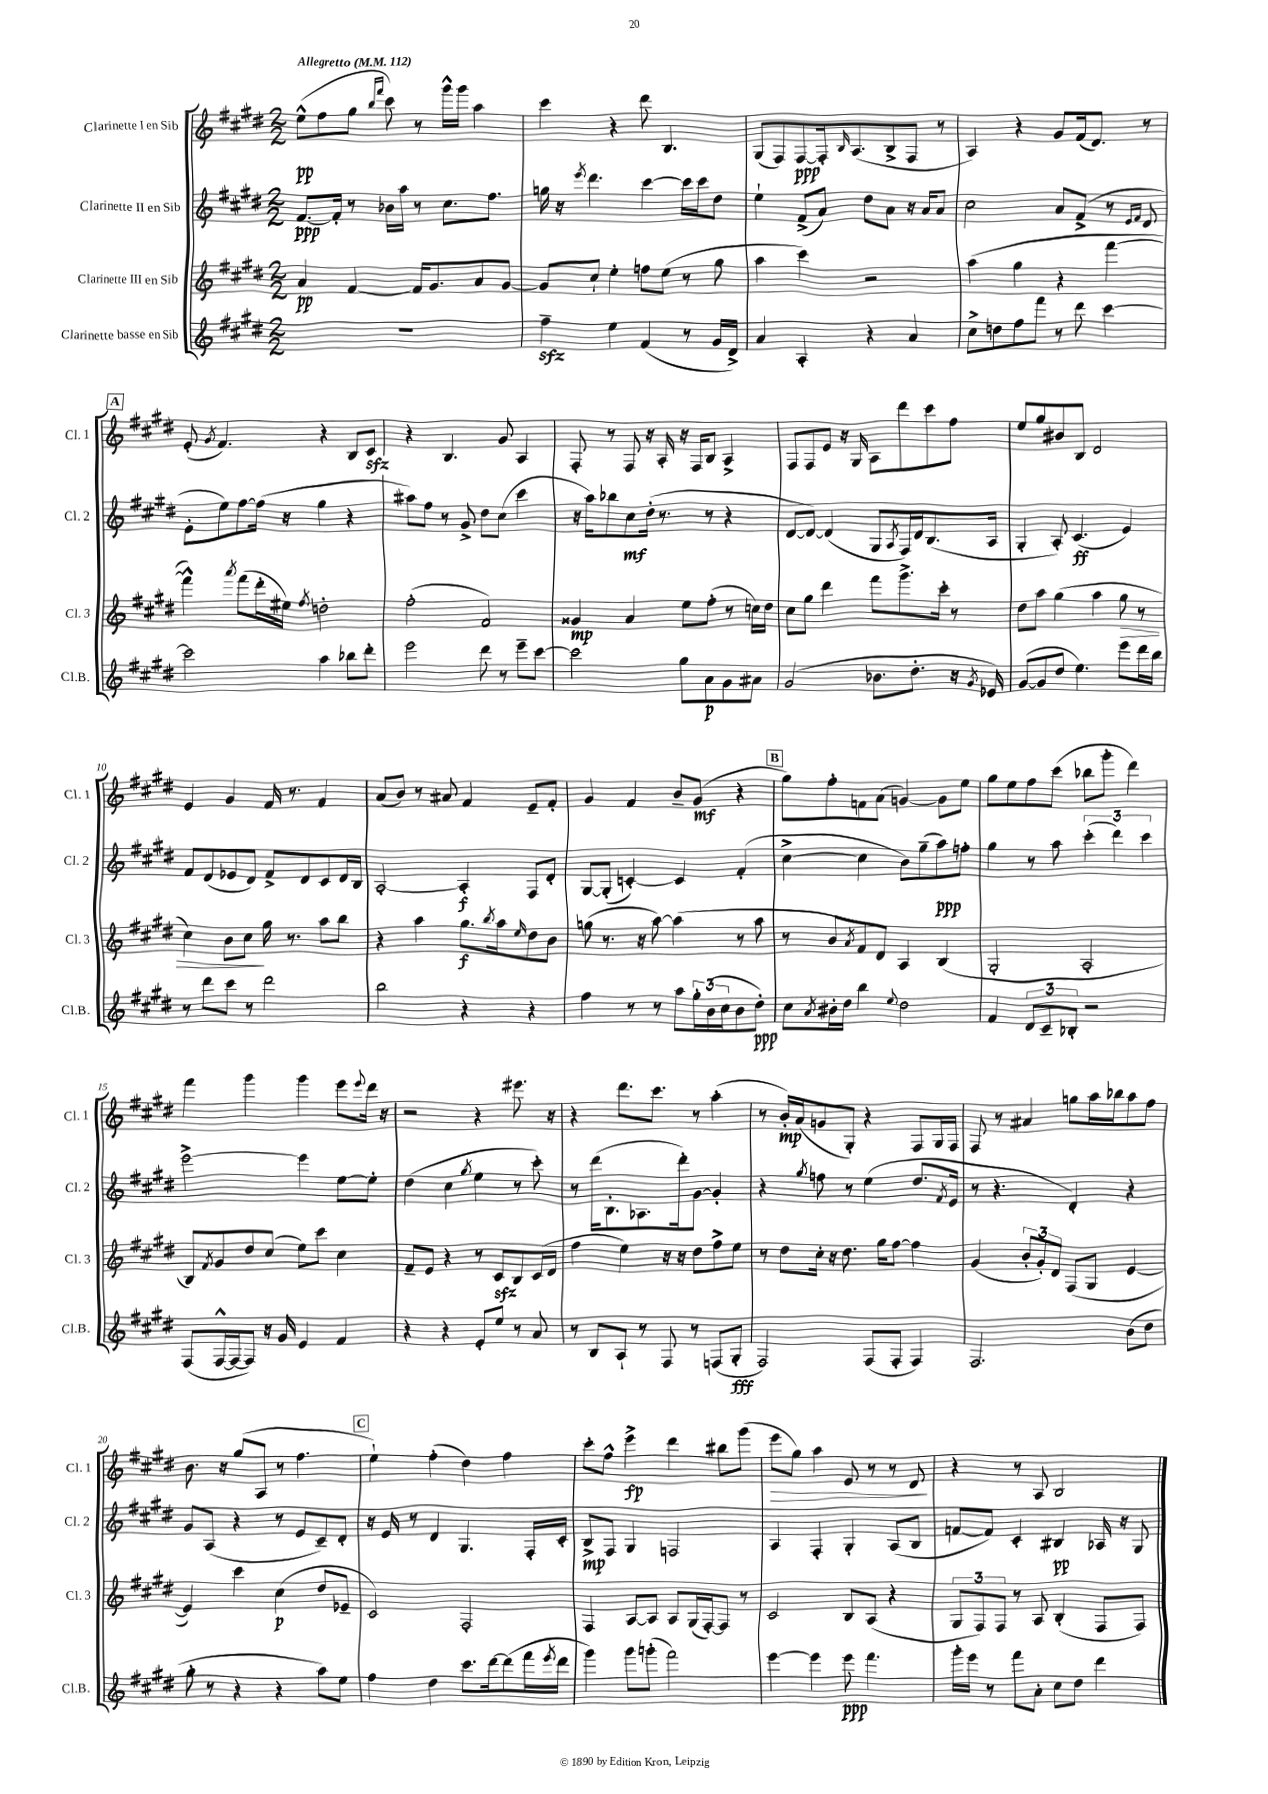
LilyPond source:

<<
\new StaffGroup <<
\new Staff = "s0" \with { instrumentName = "Clarinette I en Sib" shortInstrumentName = "Cl. 1" } {
    \clef treble \key e \major \numericTimeSignature \time 2/2 \tempo "Allegretto" 4 = 112
    e''8-^\pp( fis''8 gis''8 \grace { b''16 fis'''16 } cis'''8) r8 gis'''16-^ gis'''16 a''4 |
    cis'''4 r4 dis'''8 b4. |
    gis8( fis8) fis8~\ppp fis16-. \grace { b16 } a8.( b8-> fis8 r8 |
    a4) r4 gis'8 fis'16( dis'8.) r8 |
    \mark \markup { \box "A" } e'8-.( \acciaccatura { gis'8 } fis'4.) r4 b8 cis'8\sfz |
    r4 b4. gis'8 a4 |
    fis8-. r8 fis8 r16 a16-. r16 fis16 b8 a4-> |
    fis8 fis8 e'8 r16 gis16 a8 dis'''8 cis'''8 fis''8 |
    e''8 gis''8 bis'8 b8 dis'2 |
    e'4 gis'4 fis'16 r8. fis'4 |
    a'8( b'8) r8 ais'8 fis'4 e'8-- fis'8-. |
    gis'4 fis'4 b'8-- gis'8\mf( r4 |
    \mark \markup { \box "B" } gis''8) fis''8-. f'8 a'8( g'4~) g'8 e''8 |
    gis''8 e''8 fis''8 cis'''8( bes''8 gis'''8-. dis'''4) |
    fis'''4 gis'''4 gis'''4 e'''8 \appoggiatura { e'''8 } dis'''16 r16 |
    r2 r4 eis'''8. r16 |
    r4 dis'''8. cis'''8. r8 a''4-.( |
    r8 b'16-.\mp) a'16( g'8 gis8-.) r4 fis8 gis16 fis16 |
    fis8 r8 ais'4 g''8 a''16 bes''16 a''8 fis''8 |
    b'8. r16 gis''8( a8 r8 fis''4. |
    \mark \markup { \box "C" } e''4-!) fis''4-.( dis''4) fis''4 |
    cis'''8-. fis''8-^ e'''4->\fp dis'''4 bis''8 gis'''8( |
    e'''8\> gis''8) a''4 e'8 r8 r8 dis'8\! |
    r4 r8 a8 b2 \bar "|." |
}
\new Staff = "s1" \with { instrumentName = "Clarinette II en Sib" shortInstrumentName = "Cl. 2" } {
    \clef treble \key e \major \numericTimeSignature \time 2/2
    fis'8.~\ppp fis'16-. r8 bes'16 a''16 r8 cis''8. fis''8. |
    g''16 r16 \acciaccatura { e'''8 } dis'''4. cis'''4~ cis'''16 cis'''16 dis''8 |
    e''4-! fis'8->( a'8) dis''8 a'8 r16 a'16 a'8 |
    cis''2 a'8 fis'8->( r8 \grace { e'16 fis'16 } dis'8 |
    \mark \markup { \box "A" } e'8-. e''8) fis''8~ fis''16( r16 gis''4 r4 |
    ais''8) fis''8 r8 gis'8-> dis''8 cis''8( cis'''4 |
    r16 a''16) bes''8 cis''8\mf dis''16-.( r8. r8 r4 |
    dis'8~ dis'8~) dis'4( gis8 \acciaccatura { a8 } fis16) dis'16 b8.( a16 |
    gis4-. a8-.) cis'4.\ff( e'4) |
    fis'8 dis'8( ees'8 dis'8) fis'8-> dis'8 cis'8 dis'16 b16 |
    a2~-. a4-.\f fis8 dis'8-. |
    gis8~ gis8-.( c'4~-.) c'4 fis'4-.( |
    \mark \markup { \box "B" } cis''4~-> cis''4 b'8) gis''8--( a''8\ppp) f''8-. |
    gis''4 r8 a''8 \tuplet 3/2 { cis'''4-.( dis'''4) cis'''4 } |
    e'''2~-> e'''4 e''8~ e''8-. |
    dis''4( cis''4 \acciaccatura { gis''8 } e''4 r8 cis'''8-.) |
    r8 dis'''16( b8.-. aes8. dis'''16-.) gis'8~ gis'4-. |
    r4 \acciaccatura { gis''8 } f''8 r8 e''4( dis''8. \acciaccatura { fis'8 } e'16 |
    r8 r4. dis'4-.) r4 |
    gis'8 a8( r4 r8 e'8 cis'8--) dis'8-. |
    \mark \markup { \box "C" } r16 e'16 r8 dis'4 gis4. fis16-. cis'16-. |
    b8->\mp fis8 gis4 f2 |
    a4 fis4-. gis4-. a8( b8 |
    f'8~ f'8) cis'4-. bis4\pp aes16 r16 gis8 \bar "|." |
}
\new Staff = "s2" \with { instrumentName = "Clarinette III en Sib" shortInstrumentName = "Cl. 3" } {
    \clef treble \key e \major \numericTimeSignature \time 2/2
    a'4\pp fis'4~ fis'16 gis'8. a'8 gis'8~ |
    gis'8 cis''8-! e''4-. f''8 e''8( r8 gis''8 |
    a''4 cis'''4) r2 |
    a''4( gis''4 r4 fis'''4~ |
    \mark \markup { \box "A" } fis'''4-^) \acciaccatura { a'''8 } fis'''8( dis'''16-. eis''16) \acciaccatura { fis''8 } d''2-. |
    fis''2-.( fis'2) |
    gisis'4\mp a'4 e''8 fis''8-.( r8 c''16) dis''16 |
    cis''8 gis''8 dis'''4 fis'''8 gis'''8.-> cis'''16-. r8 |
    dis''8 a''8 gis''4( a''4 gis''8\> r8 |
    cis''4) b'8 cis''8\! gis''16 r8. a''8 b''8 |
    r4 a''4 gis''8.\f \acciaccatura { b''8 } a''16 \grace { e''16 } dis''8 b'8 |
    g''8( r8. r16 a''8~) a''4( r8 a''8 |
    \mark \markup { \box "B" } r8 b'8 \acciaccatura { a'8 } fis'8) dis'8 a4 b4( |
    gis2-. a2-. |
    b8) \acciaccatura { fis'8 } gis'8 dis''8 cis''8( e''8) cis'''8 cis''4 |
    fis'8-- e'8 r4 r8 cis'8\sfz b8 cis'16( dis'16 |
    fis''4 e''4) r16 r16 dis''8 fis''8-> e''8 |
    r8 dis''8 cis''16-. r16 dis''8. gis''16 fis''8~ fis''4 |
    gis'4( \tuplet 3/2 { b'8-. gis'8-.) dis'8 } fis8( gis8 e'4~ |
    e'4) cis'''4 cis''4\p( dis''8 ees'8-- |
    \mark \markup { \box "C" } cis'2) fis2-. |
    fis4 a8~ a8 a8 gis16( fis16~-.) fis8 r8 |
    cis'2 b8 a8( r4 |
    \tuplet 3/2 { gis8 fis8) fis8 } r8 a8 b4-.( fis8 fis8) \bar "|." |
}
\new Staff = "s3" \with { instrumentName = "Clarinette basse en Sib" shortInstrumentName = "Cl.B." } {
    \clef treble \key e \major \numericTimeSignature \time 2/2
    R1 |
    fis''4--\sfz e''4 fis'4( r8 gis'16 dis'16->) |
    a'4 a4-. r4 a'4 |
    cis''8-> d''8 fis''8 fis'''8 r8 dis'''8 cis'''4~ |
    \mark \markup { \box "A" } cis'''2 a''4 bes''8 dis'''8-. |
    e'''2 dis'''8 r8 e'''8-- cis'''8~ |
    cis'''2 gis''8 a'8\p gis'8 ais'8 |
    gis'2( bes'8. dis''8.-. r16 \acciaccatura { gis'8 } ees'16) |
    gis'8~( gis'8 dis''8 e''4.) e'''8 dis'''16 b''16 |
    r8 dis'''8 cis'''8 r8 dis'''2 |
    b''2 r4 r4 |
    fis''4 r8 r8 a''8 \tuplet 3/2 { gis''16-. b'16( cis''16 } b'8 dis''8-.\ppp) |
    \mark \markup { \box "B" } cis''8 \acciaccatura { a'8 } bis'16-. dis''16 b''4 \appoggiatura { e''8 } dis''2 |
    fis'4 \tuplet 3/2 { dis'8 cis'8-- bes8-. } r2 |
    fis8( fis16~-^ fis16~ fis8) r16 gis'16 e'4 fis'4 |
    r4 r4 e'8-. e''8 r8 a'8 |
    r8 b8 a8-! r8 fis8 r8 f8( gis8-.\fff |
    fis2) fis8( fis8-. fis4) |
    fis2. b'8( dis''8 |
    gis''8-. r8 r4 r4 a''8) e''8 |
    \mark \markup { \box "C" } fis''4 dis''4 cis'''8. dis'''16~ dis'''8( fis'''16 \acciaccatura { e'''8 } dis'''16 |
    gis'''4) gis'''8 g'''8-.( fis'''2) |
    e'''4~ e'''4 e'''8\ppp fis'''4. |
    gis'''16-. e'''16 r8 fis'''8 a'8-. cis''8 dis''8 dis'''4 \bar "|." |
}
>>
>>
